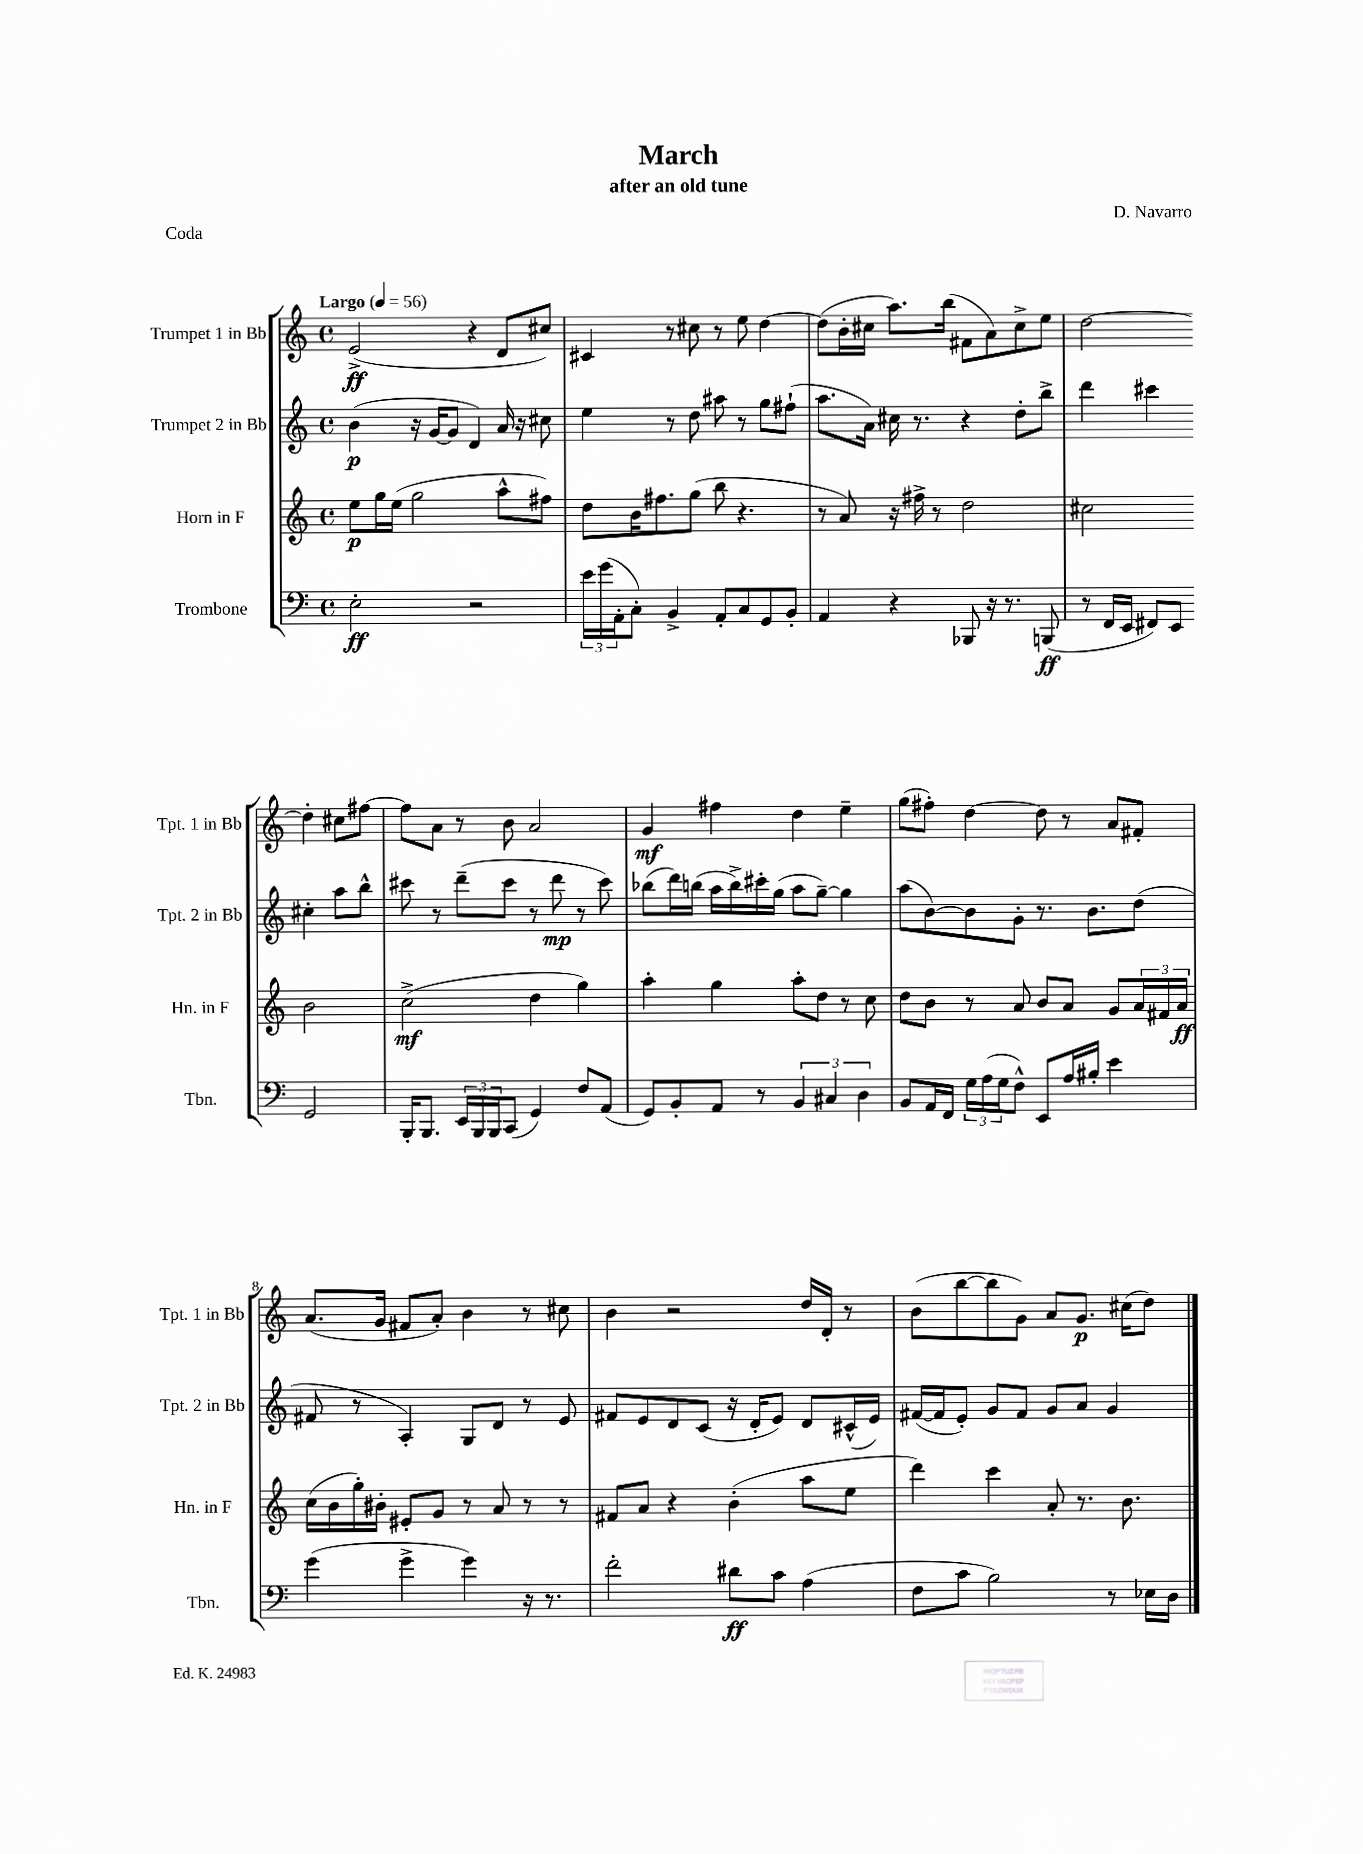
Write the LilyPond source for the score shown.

\header { title = "March" composer = "D. Navarro" subtitle = "after an old tune" piece = "Coda" }
<<
\new StaffGroup <<
\new Staff = "s0" \with { instrumentName = "Trumpet 1 in Bb" shortInstrumentName = "Tpt. 1 in Bb" } {
    \clef treble \key c \major \defaultTimeSignature \time 4/4 \tempo "Largo" 4 = 56
    e'2->\ff( r4 d'8 cis''8) |
    cis'4 r8 cis''8 r8 e''8 d''4~ |
    d''8( b'16-. cis''16 a''8.) b''16( fis'8 a'8) cis''8-> e''8 |
    d''2~ d''4-. cis''8 fis''8~ |
    fis''8 a'8 r8 b'8 a'2 |
    g'4\mf fis''4 d''4 e''4-- |
    g''8( fis''8-.) d''4~ d''8 r8 a'8 fis'8-. |
    a'8.( g'16 fis'8 a'8-.) b'4 r8 cis''8 |
    b'4 r2 d''16 d'16-. r8 |
    b'8( b''8~ b''8 g'8) a'8 g'8.\p cis''16( d''8) \bar "|." |
}
\new Staff = "s1" \with { instrumentName = "Trumpet 2 in Bb" shortInstrumentName = "Tpt. 2 in Bb" } {
    \clef treble \key c \major \defaultTimeSignature \time 4/4
    b'4\p( r16 g'16~ g'8 d'4) a'16 r16 cis''8 |
    e''4 r8 d''8 ais''8 r8 g''8 fis''8-!( |
    a''8. a'16) cis''16 r8. r4 d''8-. b''8-> |
    d'''4 cis'''4 cis''4-. a''8 b''8-^ |
    cis'''8 r8 d'''8--( cis'''8 r8 d'''8\mp r8 cis'''8) |
    bes''8( d'''16) b''16( a''16 b''16->) cis'''16-. g''16( a''8 g''8~--) g''4 |
    a''8( b'8~) b'8 g'8-. r8. b'8. d''8( |
    fis'8 r8 a4-.) g8 d'8 r8 e'8 |
    fis'8 e'8 d'8 c'8( r16 d'16-. e'8) d'8 cis'16-^( e'16) |
    fis'16~( fis'16 e'8-.) g'8 fis'8 g'8 a'8 g'4 \bar "|." |
}
\new Staff = "s2" \with { instrumentName = "Horn in F" shortInstrumentName = "Hn. in F" } {
    \clef treble \key c \major \defaultTimeSignature \time 4/4
    e''8\p g''16 e''16( g''2 a''8-^ fis''8) |
    d''8 b'16 fis''8. g''8( b''8 r4. |
    r8 a'8) r16 fis''16-> r8 d''2 |
    cis''2 b'2 |
    c''2->\mf( d''4 g''4) |
    a''4-. g''4 a''8-. d''8 r8 c''8 |
    d''8 b'8 r8 a'8 b'8 a'8 g'8 \tuplet 3/2 { a'16 fis'16 a'16\ff } |
    c''16( b'16 g''16-.) bis'16-. eis'8-. g'8 r8 a'8 r8 r8 |
    fis'8 a'8 r4 b'4-.( a''8 e''8 |
    d'''4) c'''4 a'8-. r8. b'8. \bar "|." |
}
\new Staff = "s3" \with { instrumentName = "Trombone" shortInstrumentName = "Tbn." } {
    \clef bass \key c \major \defaultTimeSignature \time 4/4
    e2-.\ff r2 |
    \tuplet 3/2 { e'16 g'16( a,16-. } c8-.) b,4-> a,8-. c8 g,8 b,8-. |
    a,4 r4 bes,,8 r16 r8. b,,8\ff( |
    r8 f,16 e,16 fis,8) e,8 g,2 |
    b,,16-. b,,8. \tuplet 3/2 { e,16 b,,16 b,,16 } c,8( g,4) f8 a,8( |
    g,8) b,8-. a,8 r8 \tuplet 3/2 { b,4 cis4 d4 } |
    b,8 a,16 f,16 \tuplet 3/2 { g16 a16( g16 } f8-^) e,8 a16 bis16-. e'4 |
    g'4( g'4-> g'4) r16 r8. |
    f'2-. dis'8\ff c'8 a4( |
    f8 c'8 b2) r8 ees16 d16 \bar "|." |
}
>>
>>
